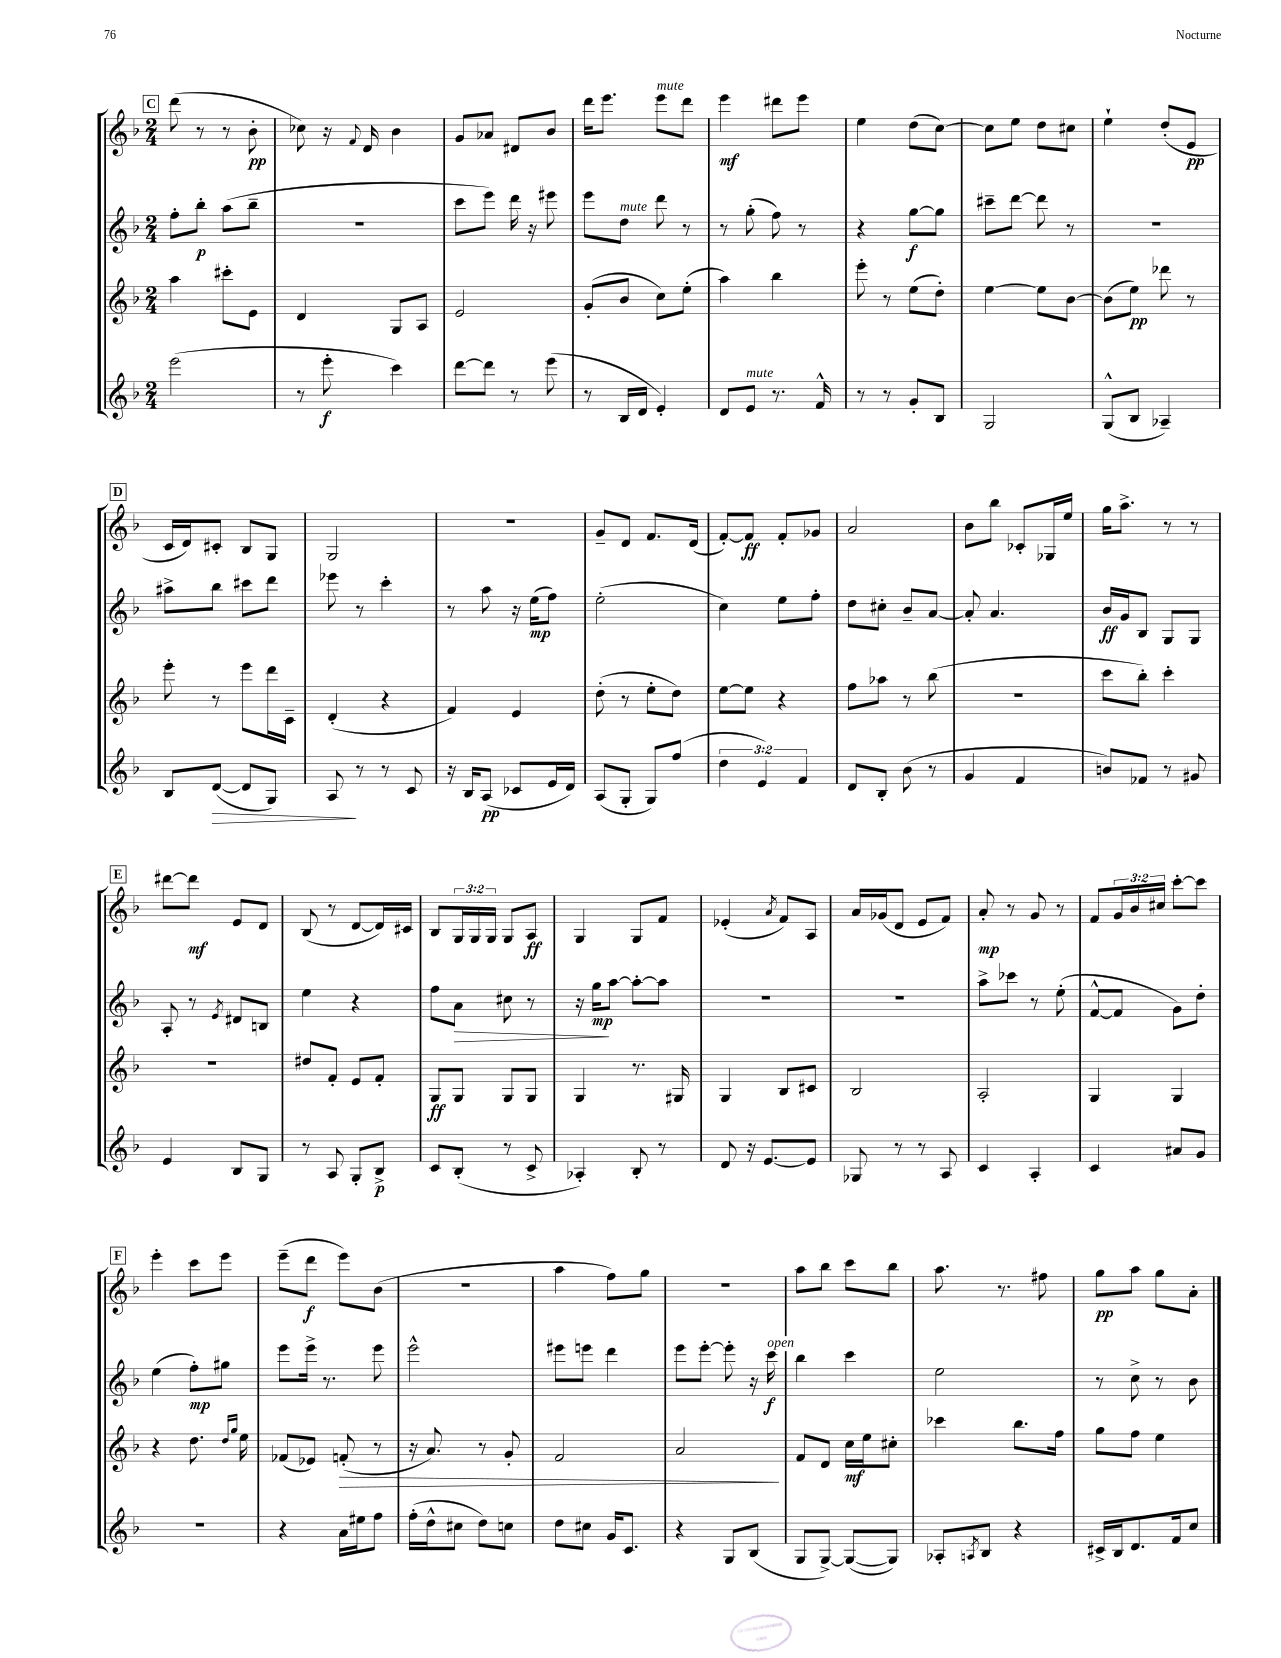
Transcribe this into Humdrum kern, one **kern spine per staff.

**kern	**kern	**kern	**kern
*staff4	*staff3	*staff2	*staff1
*clefG2	*clefG2	*clefG2	*clefG2
*k[b-]	*k[b-]	*k[b-]	*k[b-]
*M2/4	*M2/4	*M2/4	*M2/4
(2eee	4aa	8ff'	(8ddd
.	.	8bb-'	8r
.	8ccc#'	(8aa	8r
.	8e	8bb-~	8b-'
=	=	=	=
8r	4d	2r	8cc-)
8eee'	.	.	16r
.	.	.	8qqf
.	.	.	16d
4ccc)	8G	.	4b-
.	8A	.	.
=	=	=	=
[8ddd	2e	8ccc	8g
8ddd]	.	8eee)	8a-
8r	.	16ddd	8d#
.	.	16r	.
(8eee	.	8eee#	8b-
=	=	=	=
8r	(8g'	8eee	16ddd
.	.	.	8.eee
16B-	8b-	8dd	.
16d	.	.	.
4e')	8cc)	8ddd	8eee
.	(8ee'	8r	8ddd
=	=	=	=
8d	4aa)	8r	4eee
8e	.	(8gg'	.
8.r	4bb-	8ff)	8ddd#
.	.	8r	8eee
16f^^	.	.	.
=	=	=	=
8r	8eee'	4r	4ee
8r	8r	.	.
8g'	(8ee	[8gg	(8dd
8B-	8dd')	8gg]	[8cc)
=	=	=	=
2G	[4ee	8ccc#~	8cc]
.	.	[8ddd	8ee
.	8ee]	8ddd]	8dd
.	[8b-	8r	8cc#
=	=	=	=
(8G^^	(8b-]	2r	4ee`
8B-	8ee)	.	.
4A-~)	8ddd-	.	(8dd'
.	8r	.	8e
=	=	=	=
8B-	8eee'	8aa#^	16c
.	.	.	16d)
([8d	8r	8bb-	8c#'
8d]	8eee	8ccc#	8B-
8G)	16ddd	8ddd	8G
.	16c~	.	.
=	=	=	=
8A	(4d'	8eee-	2G
8r	.	8r	.
8r	4r	4ccc'	.
8c	.	.	.
=	=	=	=
16r	4f)	8r	2r
16B-	.	.	.
(8A	.	8aa	.
8c-	4e	16r	.
.	.	(16ee	.
16e	.	8ff)	.
16d)	.	.	.
=	=	=	=
(8A	(8dd'	(2ee'	8g~
8G'	8r	.	8d
8G)	8ee'	.	8.f
(8ff	8dd)	.	.
.	.	.	(16d
=	=	=	=
6dd	[8ee	4cc)	[8f')
.	8ee]	.	8f]
6e)	.	.	.
.	4r	8ee	8f'
6f	.	.	.
.	.	8ff'	8g-
=	=	=	=
8d	8ff	8dd	2a
8B-'	8aa-	8cc#'	.
(8b-	8r	8b-~	.
8r	(8bb-	[8a	.
=	=	=	=
4g	2r	8a']	8b-
.	.	4.a	8bb-
4f	.	.	8c-'
.	.	.	16G-
.	.	.	16ee
=	=	=	=
8b)	8ccc	16b-	16gg
.	.	16g	8.aa^
8f-	8bb-')	8B-	.
8r	4ccc'	8G	8r
8g#	.	8G	8r
=	=	=	=
4e	2r	8A'	[8ddd#
.	.	8r	8ddd#]
.	.	8qe	.
8B-	.	8d#	8e
8G	.	8B	8d
=	=	=	=
8r	8dd#	4ee	(8B-
8A	8f'	.	8r
8G'	8e	4r	[8d
8B-^	8f'	.	16d])
.	.	.	16c#
=	=	=	=
8c	8G	8ff	8B-
(8B-'	8G	8a	24G
.	.	.	24G
.	.	.	24G
8r	8G	8cc#	8G
8c^	8G	8r	8A
=	=	=	=
4A-')	4G	16r	4G
.	.	16gg	.
.	.	[8aa	.
8B-'	8.r	8aa'_	8G
8r	.	8aa]	8f
.	16G#	.	.
=	=	=	=
8d	4G	2r	(4e-'
16r	.	.	.
[8.e	.	.	.
.	.	.	8qa
.	8B-	.	8f)
8e]	8c#	.	8A
=	=	=	=
8G-	2B-	2r	16a
.	.	.	(16g-
8r	.	.	8d
8r	.	.	8e
8A	.	.	8f)
=	=	=	=
4c	2A'	8aa^	8a'
.	.	8ccc-	8r
4A'	.	8r	8g
.	.	(8ee'	8r
=	=	=	=
4c	4G	[8f^^	8f
.	.	8f]	24g
.	.	.	24b-
.	.	.	24cc#
8a#	4G	8g)	[8ccc'
8g	.	8dd'	8ccc]
=	=	=	=
2r	4r	(4ee	4eee'
.	8.dd	8ff')	8ccc
.	.	8gg#	8eee
.	16qqdd	.	.
.	16qqgg	.	.
.	16ee	.	.
=	=	=	=
4r	(8f-	8eee	(8eee~
.	8e-)	16eee^	8ddd
.	.	8.r	.
16a	(8f'	.	8eee)
16ee#	.	.	.
8ff	8r	8eee	(8b-
=	=	=	=
(16ff'	16r	2eee^^	2r
16dd^^	8.a)	.	.
8cc#	.	.	.
8dd)	8r	.	.
8cc	8g'	.	.
=	=	=	=
8dd	2f	8eee#	4aa
8cc#	.	8eee	.
16g	.	4ddd	8ff)
8.c	.	.	.
.	.	.	8gg
=	=	=	=
4r	2a	8eee	2r
.	.	[8eee'	.
8G	.	8eee']	.
(8B-	.	16r	.
.	.	16ccc	.
=	=	=	=
8G	8f	4bb-	8aa
[8G^)	8d	.	8bb-
(8G_	16cc	4ccc	8ccc
.	16ee	.	.
8G])	8cc#'	.	8bb-
=	=	=	=
8A-'	4ccc-	2ee	8.aa
8qA	.	.	.
8B-	.	.	.
.	.	.	8.r
4r	8.bb-	.	.
.	.	.	8ff#
.	16ff	.	.
=	=	=	=
16c#^	8gg	8r	8gg
16B-	.	.	.
8.d	8ff	8cc^	8aa
.	4ee	8r	8gg
16f	.	.	.
8cc	.	8b-	8a'
==	==	==	==
*-	*-	*-	*-
